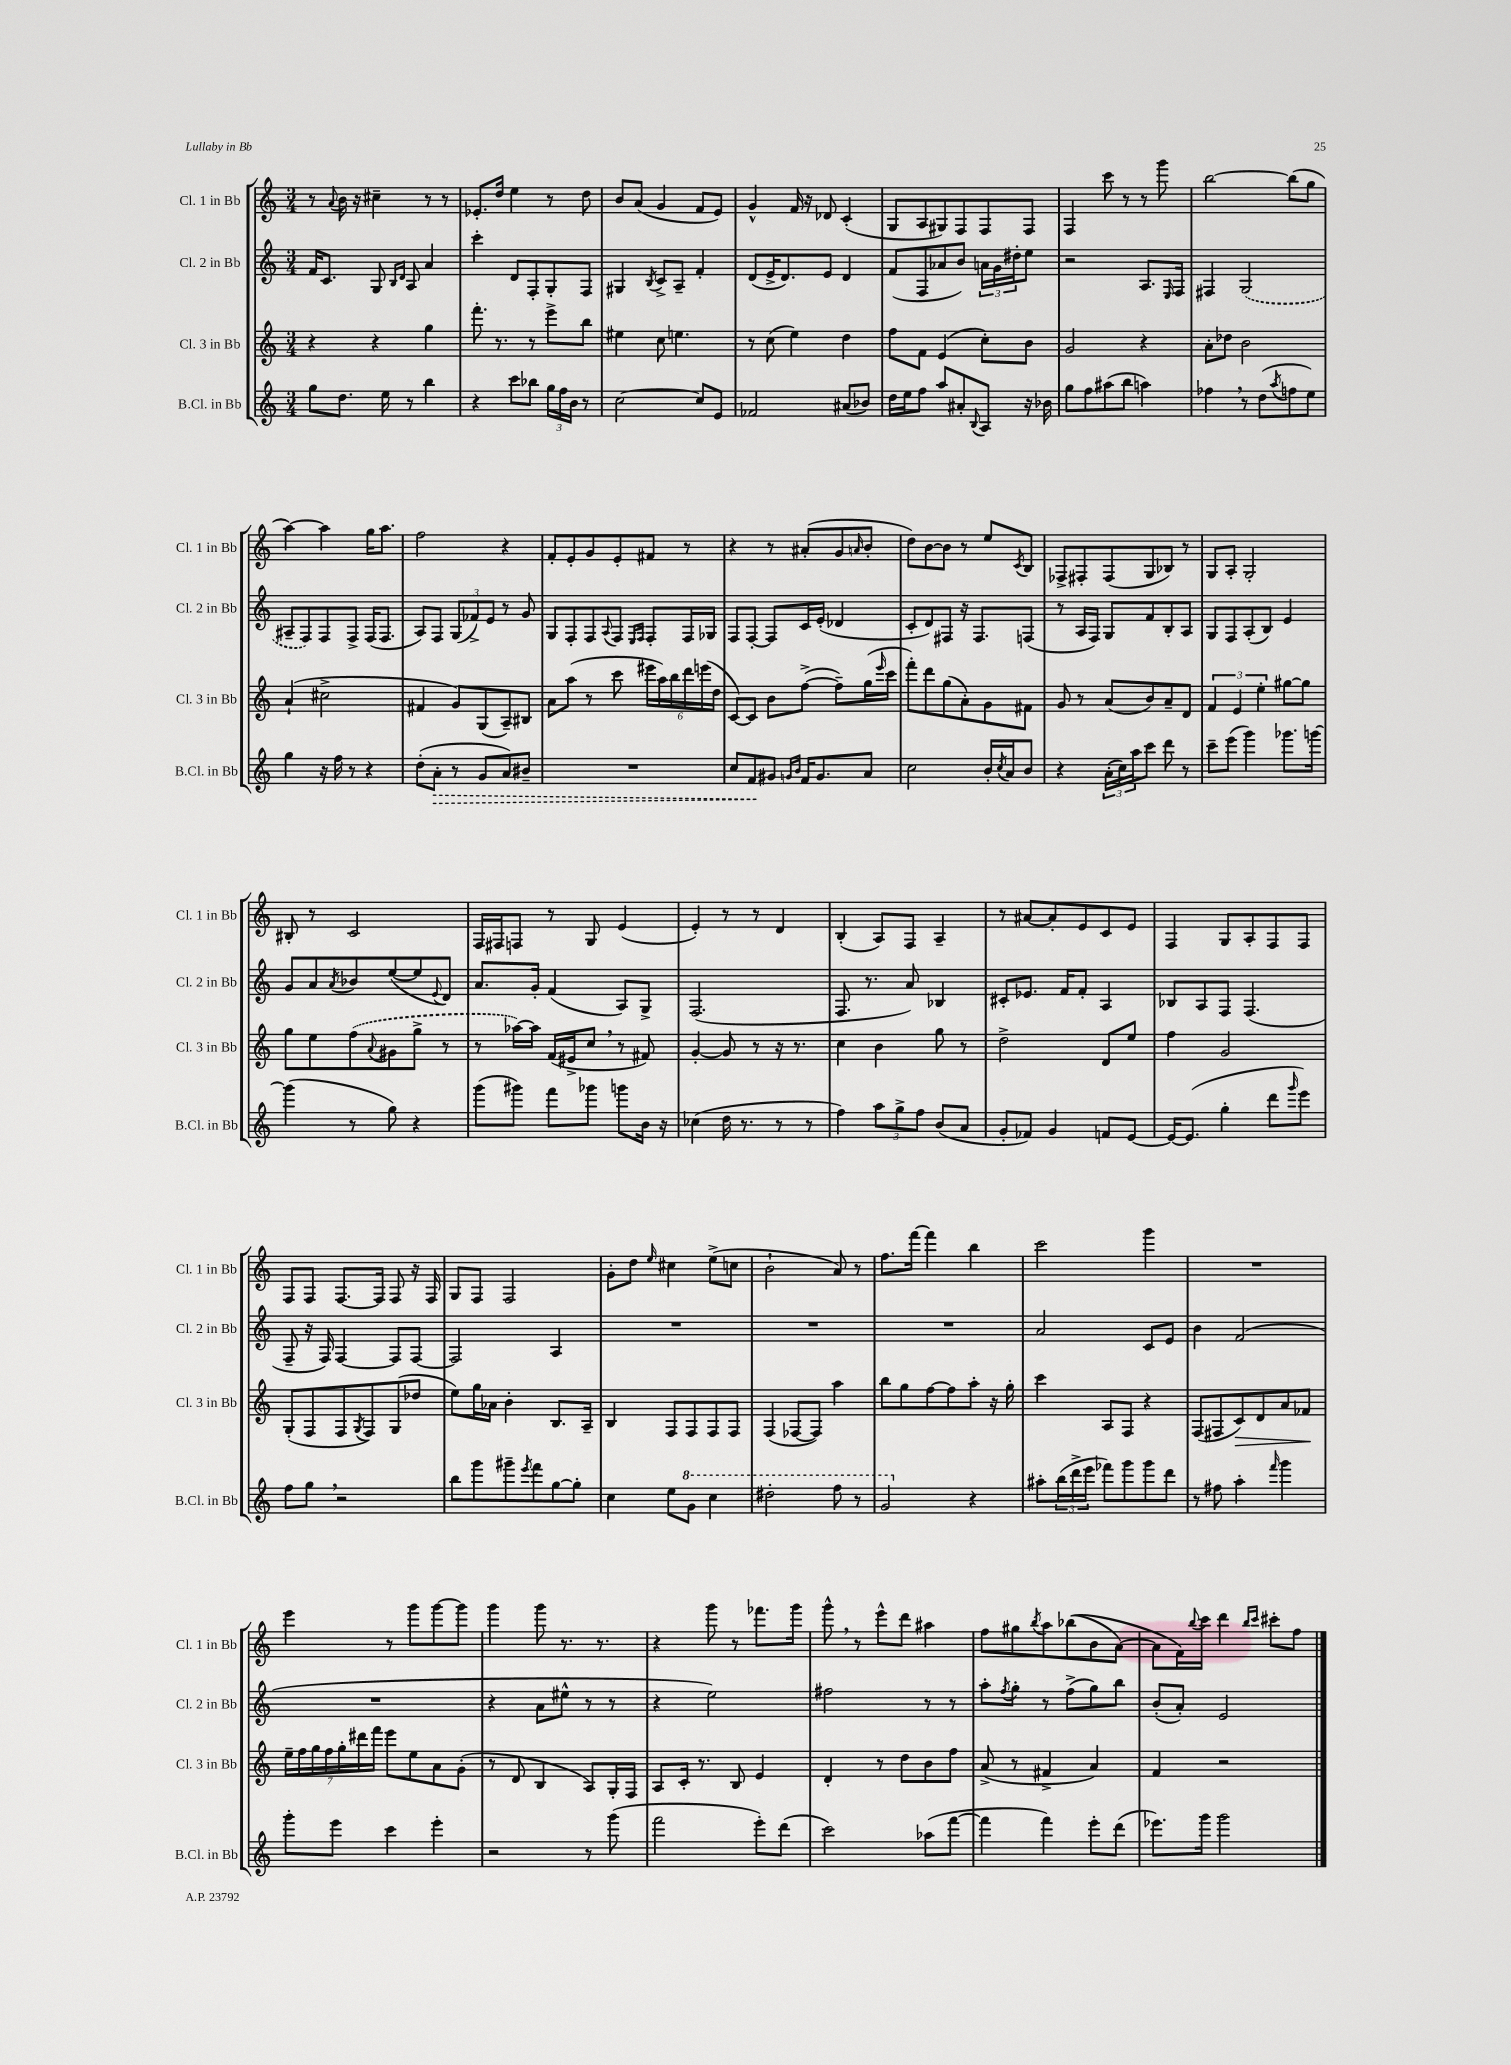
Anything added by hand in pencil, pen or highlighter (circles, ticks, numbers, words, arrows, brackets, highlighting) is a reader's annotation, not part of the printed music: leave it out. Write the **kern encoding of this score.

**kern	**kern	**kern	**kern
*staff4	*staff3	*staff2	*staff1
*clefG2	*clefG2	*clefG2	*clefG2
*k[]	*k[]	*k[]	*k[]
*M3/4	*M3/4	*M3/4	*M3/4
8gg	4r	16f	8r
.	.	8.c	.
.	.	.	8qqa
8.dd	.	.	16b
.	.	.	16r
.	4r	8G	4cc#~
16ee	.	.	.
.	.	16qqB	.
.	.	16qqd	.
8r	.	8A	.
4bb	4gg	4a	8r
.	.	.	8r
=	=	=	=
4r	8.fff'	4ccc'	8.e-'
.	8.r	.	16dd
8ccc	.	8d	4ee
8bb-	8r	8F'	.
24gg	8eee^	8G'	8r
24ff	.	.	.
24b	.	.	.
8r	8bb	8F	8dd
=	=	=	=
[2cc	4ee#	4G#	8b
.	.	.	(8a
.	.	8qB	.
.	8cc	8c^	4g
.	4.ee	8A~	.
8cc]	.	4f'	8f
8e	.	.	8e)
=	=	=	=
2f-	8r	(8d	4g^^
.	(8cc	16e^	.
.	.	8.d)	.
.	4ee)	.	16f
.	.	.	16r
.	.	8e	8d-
(8a#	4dd	4d	(4c'
8b-)	.	.	.
=	=	=	=
16dd	8ff	(8f	8G
16ee	.	.	.
8ff	8f	8F	8A
8aa	(4e	8a-	8G#)
8a#'	.	8b)	8F
8qqB	.	.	.
8A	8cc')	24a	8F
.	.	24g	.
.	.	24dd#'	.
16r	8b	8ee	8F
16b-	.	.	.
=	=	=	=
8gg	2g	2r	4F
8ff	.	.	.
(8aa#	.	.	8ccc
8bb	.	.	8r
4aa)	4r	8.A	8r
.	.	.	8ggg
.	.	16qqE	.
.	.	16F	.
=	=	=	=
4ff-	8a'	4F#	[2bb
.	8dd-	.	.
8r	2b	(2G	.
(8dd	.	.	.
8qaa	.	.	.
8ff	.	.	(8bb]
8ee)	.	.	8gg
=	=	=	=
4gg	(4a`	8A#~	[4aa)
.	.	8F)	.
16r	2cc#^	8F	4aa]
16ff	.	.	.
8r	.	8F^	.
4r	.	(16F	16gg
.	.	8.F	8.aa
=	=	=	=
(8dd'	4f#	8A)	2ff
8a'	.	8F	.
8r	8g)	(12G	.
.	.	12f-^)	.
8g	(8G	.	.
.	.	12e	.
8a)	8A~)	8r	4r
8b#~	8B#	8g	.
=	=	=	=
2.r	8a	8G	8f'
.	(8aa	8F'	8e'
.	8r	8F	8g
.	.	8qqA	.
.	8ccc	8F	8e'
.	.	16qqE	.
.	.	16qqF	.
.	24eee#	8F'	8f#
.	24aa)	.	.
.	24bb	.	.
.	24ddd	16F	8r
.	(24eee	.	.
.	.	16G-	.
.	24dd	.	.
=	=	=	=
8cc	[8c)	8F	4r
8f	8c]	[8F'	.
8g#	8b	8F]	8r
16qqg	.	.	.
16qqb	.	.	.
16f	([8ff^	16c	(8a#'
8.g	.	(16e'	.
.	8ff~])	4d-	8g
.	.	.	16qqa
8a	(16gg	.	8b'
.	16qqeee	.	.
.	16ccc	.	.
=	=	=	=
2cc	8fff')	8c'	8dd)
.	8ddd	8d)	[8b
.	(8gg	8F#	8b]
.	8a')	16r	8r
.	.	8.F#	.
16b'	8g	.	8ee
8qcc	.	.	.
16a	.	.	.
.	.	.	8qc
8b	8f#	(8F	8B
=	=	=	=
4r	8g	8r	8F-^
.	8r	16A	8F#'
.	.	16F)	.
(24a'	(8a	8G	(8F#
24cc)	.	.	.
24aa	.	.	.
8ccc	8b)	8f	8G
8ddd	8a~	8B'	8B-)
8r	8d	8A	8r
=	=	=	=
8ccc~	6f	8G	8G
(8eee	.	8F	8A'
.	6e	.	.
4ggg)	.	(8A'	2G'
.	6ee'	.	.
.	.	8B)	.
8.ggg-	[8gg#	4e	.
.	8gg#]	.	.
[16ggg	.	.	.
=	=	=	=
(4ggg]	8gg	8g	8B#'
.	8ee	8a	8r
.	.	8qa	.
8r	(8ff	8b-	2c
.	8qqa	.	.
8gg)	8g#	([8ee	.
4r	8gg^	8ee]	.
.	.	8qqe	.
.	8r	8d)	.
=	=	=	=
(8ggg	8r	8.a	16F
.	.	.	16F#
8ggg#)	[16aa-)	.	8F
.	16aa-]	16g'	.
8fff	(16f	(4f	8r
.	16e#^	.	.
8ggg-	8cc	.	8G
8ggg	8r	8A)	(4e
16b	8f#)	8G^	.
16r	.	.	.
=	=	=	=
(4cc-	[4g'	(2.F	4e')
16dd	8g]	.	8r
8.r	.	.	.
.	8r	.	8r
8r	16r	.	4d
.	8.r	.	.
8r	.	.	.
=	=	=	=
4ff)	4cc	8.F	(4B'
.	.	8.r	.
12aa	4b	.	8A)
12gg^	.	.	.
.	.	8a)	8F
12ff	.	.	.
(8b	8gg	4B-	4A~
8a	8r	.	.
=	=	=	=
8g'	2dd^	8c#'	8r
8f-)	.	8.e-	[8a#
4g	.	.	8a#']
.	.	16f	.
.	.	8f'	8e
8f	8d	4A	8c
[8e	8ee	.	8e
=	=	=	=
16e_	4ff	8B-	4F
(8.e]	.	.	.
.	.	8A	.
4gg'	2g	8F	8G
.	.	(4.F	8A'
8ddd	.	.	8F
16qqggg	.	.	.
8eee)	.	.	8F
=	=	=	=
8ff	(8G'	8F~	8F
8gg	8F	16r	8F
.	.	16F)	.
2r	8F	[4F	[8.F
.	8qG	.	.
.	8F)	.	.
.	.	.	16F]
.	(8G	8F]	8F
.	8dd-	[8F	16r
.	.	.	16F
=	=	=	=
8bb	8ee)	2F]	8G
8ggg	16gg	.	8F
.	16a-	.	.
8ggg#~	4b'	.	2F
8qeee	.	.	.
8fff	.	.	.
[8gg	8.B	4A	.
8gg']	.	.	.
.	16A~	.	.
=	=	=	=
4cc	4B	2.r	8g'
.	.	.	8dd
.	.	.	16qqee
8ee	8F	.	4cc#
8gg	8F	.	.
4ccc	8F	.	(8ee^
.	8F	.	8cc
=	=	=	=
2ddd#'	(4F	2.r	2b`
.	[8F-	.	.
.	8F-])	.	.
8fff	4aa	.	8a)
8r	.	.	8r
=	=	=	=
2gg	8bb	2.r	8.ff
.	8gg	.	.
.	.	.	[16fff
.	[8ff	.	4fff]
.	8ff]	.	.
4r	8aa'	.	4bb
.	16r	.	.
.	16gg'	.	.
=	=	=	=
8aa#'	4ccc	2a	2ccc
(24bb	.	.	.
24ddd^	.	.	.
24eee	.	.	.
8fff-)	8A	.	.
8ggg	8F	.	.
8ggg	4r	8c	4ggg
8ddd	.	8e	.
=	=	=	=
8r	(8F	4b	2.r
8ff#	8F#	.	.
4aa'	8c)	(2f	.
.	8d	.	.
16qqfff	.	.	.
4ggg	8a	.	.
.	8f-	.	.
=	=	=	=
8ggg'	28ee~	2.r	4eee
.	28ff	.	.
.	28gg	.	.
.	28ff	.	.
8eee	.	.	.
.	28gg'	.	.
.	28ddd#	.	.
.	28fff	.	.
4ccc	8eee	.	8r
.	8ee	.	8ggg
4eee'	8a	.	[8ggg
.	(8g'	.	8ggg]
=	=	=	=
2r	8r	4r	4ggg
.	8d	.	.
.	4B	8a	8ggg
.	.	8ee#^^	8.r
8r	8A)	8r	.
.	.	.	8.r
(8ggg	16G'	8r	.
.	16F	.	.
=	=	=	=
2fff	8A	4r	4r
.	16c'	.	.
.	8.r	.	.
.	.	2ee)	8ggg
.	8B	.	8r
8eee')	4e	.	8.fff-
(8ddd	.	.	.
.	.	.	16ggg
=	=	=	=
2ccc)	4d'	2ff#	8ggg^^
.	.	.	8r
.	8r	.	8eee^^
.	8dd	.	8ddd
(8aa-	8b	8r	4aa#
[8fff	8ff	8r	.
=	=	=	=
4fff]	(8a^	8aa'	8ff
.	.	8qff	.
.	8r	8gg'	8gg#
.	.	.	8qbb
4fff)	4f#^	8r	8aa
.	.	(8ff^	&((8bb-
8eee'	4a)	8gg)	8b
(8ddd	.	8bb	[8a)
=	=	=	=
8.eee-)	4f	(8b'	8a]
.	.	8a')	16f&)
.	.	.	8qqbb
16ggg	.	.	16ccc
2ggg	2r	2e	4ddd
.	.	.	16qqbb
.	.	.	16qqccc
.	.	.	8ccc#'
.	.	.	8ff
==	==	==	==
*-	*-	*-	*-
